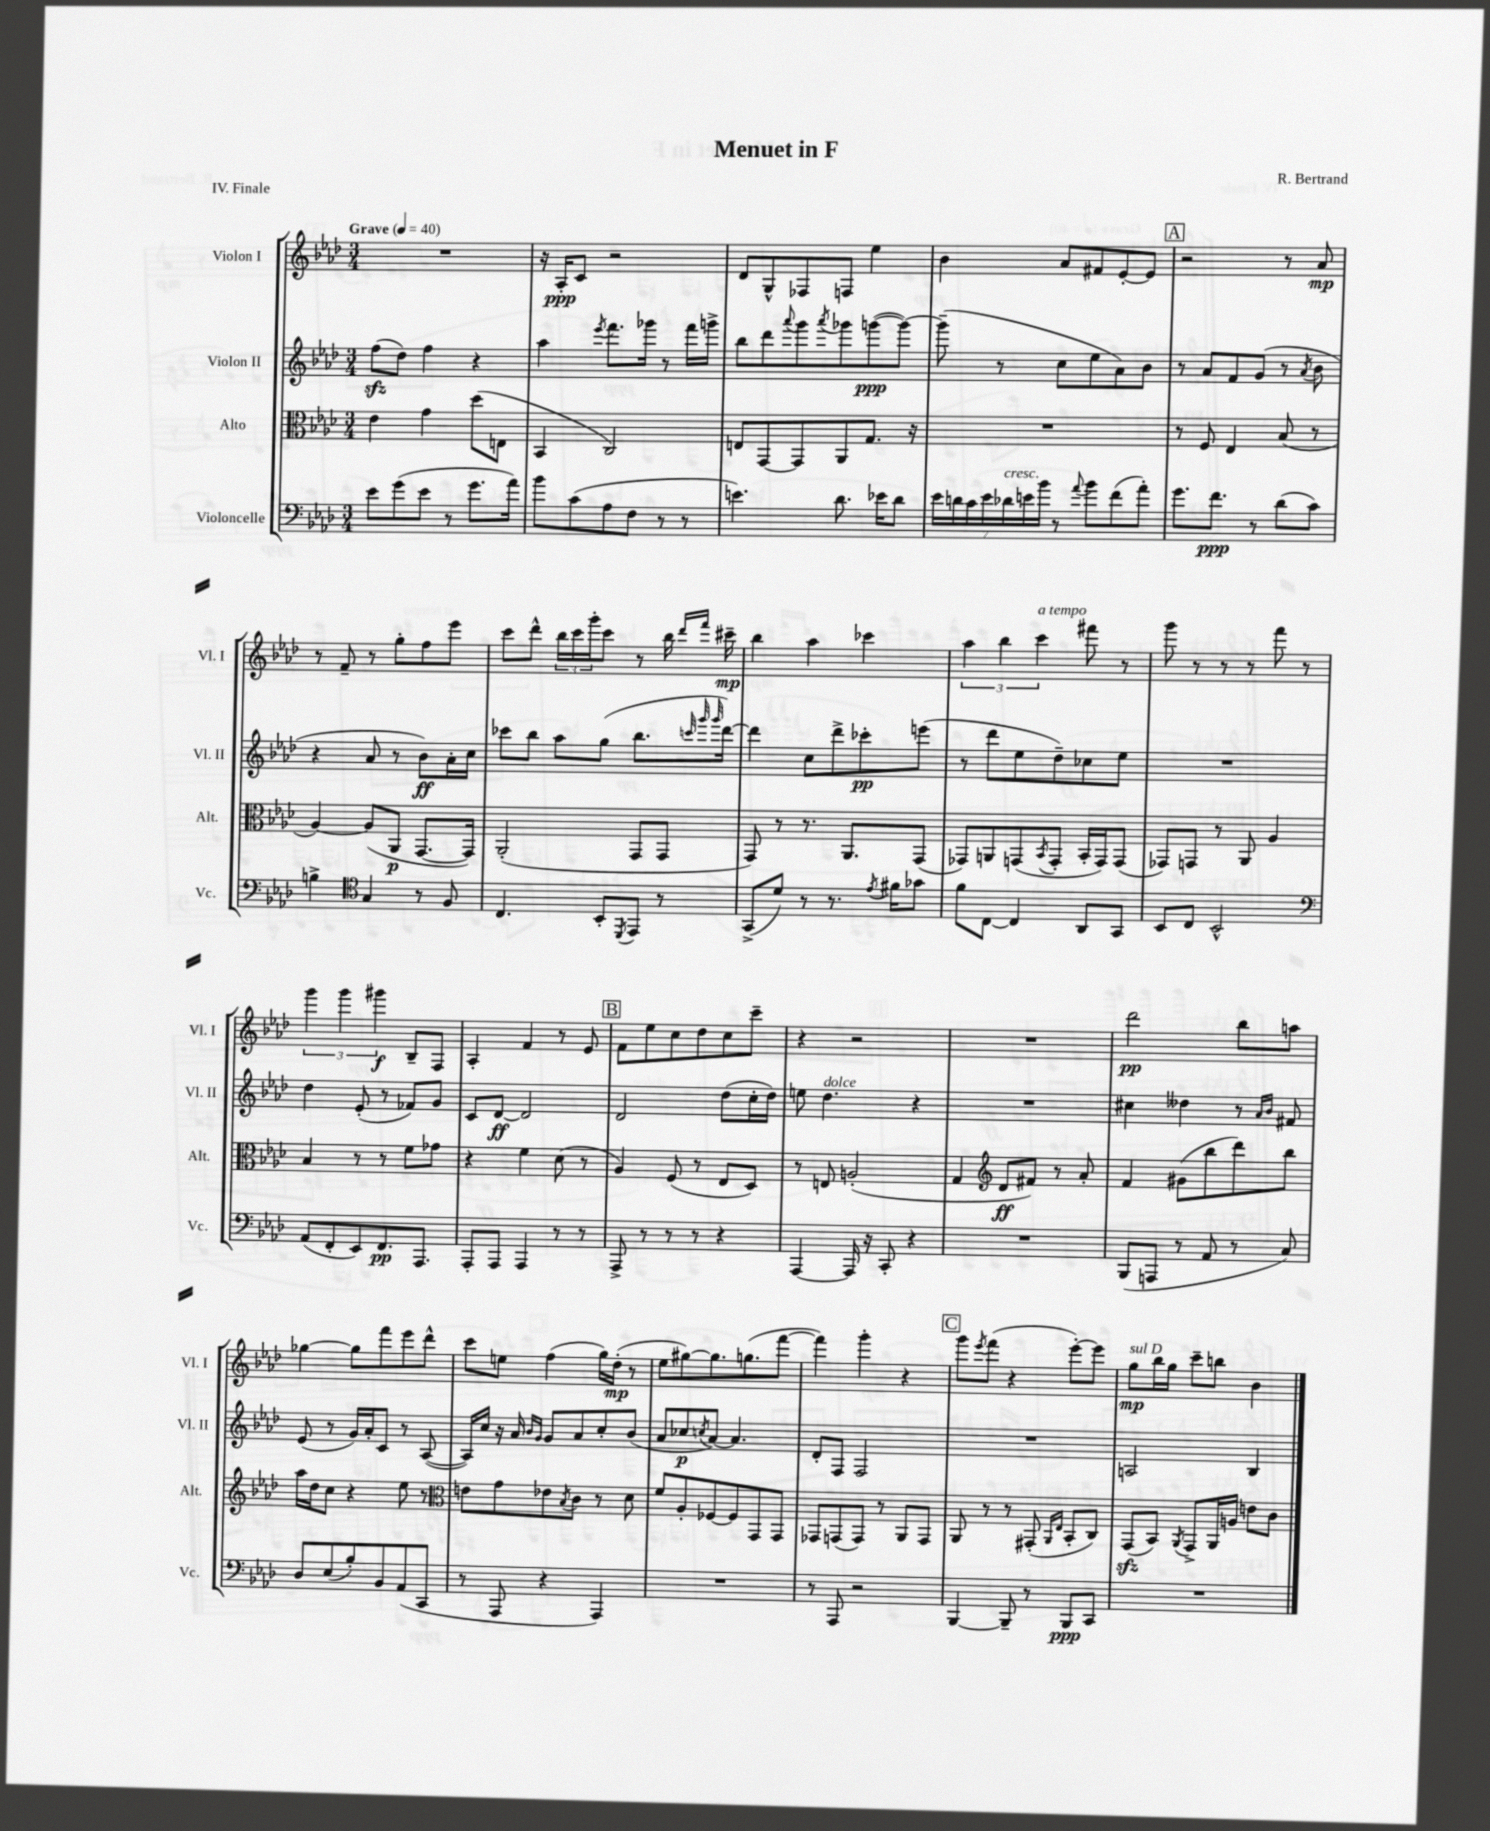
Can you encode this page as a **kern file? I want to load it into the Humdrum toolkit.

**kern	**dynam	**kern	**dynam	**kern	**dynam	**kern	**dynam
*part4	*part4	*part3	*part3	*part2	*part2	*part1	*part1
*staff4	*staff4	*staff3	*staff3	*staff2	*staff2	*staff1	*staff1
*I"Violoncelle	*	*I"Alto	*	*I"Violon II	*	*I"Violon I	*
*I'Vc.	*	*I'Alt.	*	*I'Vl. II	*	*I'Vl. I	*
*clefF4	*	*clefC3	*	*clefG2	*	*clefG2	*
*k[b-e-a-d-]	*	*k[b-e-a-d-]	*	*k[b-e-a-d-]	*	*k[b-e-a-d-]	*
*M3/4	*	*M3/4	*	*M3/4	*	*M3/4	*
*MM40	*	*MM40	*	*MM40	*	*MM40	*
=1	=1	=1	=1	=1	=1	=1	=1
!	!	!	!	!	!	!LO:TX:a:B:t=Grave	!
8e-\L	.	4e-\	.	(8ffzz\L	.	2.r	.
(8g\	.	.	.	8dd-\J)	.	.	.
8e-\J	.	4g\	.	4ff\	.	.	.
8r	.	.	.	.	.	.	.
8.g\L	.	(8dd-\L	.	4r	.	.	.
.	.	8En\J	.	.	.	.	.
16a-\Jk)	.	.	.	.	.	.	.
=2	=2	=2	=2	=2	=2	=2	=2
8b-\L	.	4BB-/	.	4aa-\	.	16r	.
.	.	.	.	.	.	16A-'/KL	ppp
(8c\	.	.	.	.	.	8c/J	.
.	.	.	.	8qeee-/	.	.	.
8A-\	.	2C/)	.	8.fff\L	.	2r	.
8F\J	.	.	.	.	.	.	.
.	.	.	.	16ggg-X\Jk	.	.	.
8r	.	.	.	8r	.	.	.
8r	.	.	.	16fff\LL	.	.	.
.	.	.	.	16gggn^\JJ	.	.	.
=3	=3	=3	=3	=3	=3	=3	=3
4.en\)	.	8En/L	.	8bb-\L	.	8d-/L	.
.	.	[8GG/	.	8ddd-\	.	8G^^/	.
.	.	.	.	8qqaaa-/	.	.	.
.	.	8GG/]	.	8ggg\	.	8F-X/	.
.	.	.	.	8qaaa-/	.	.	.
8.d-\	.	8AA-/	.	8ggg-X\	.	8Fn/J	.
.	.	8.G/J	.	([8gggn\	ppp	4ee-\	.
16e-X\KL	.	.	.	.	.	.	.
8d-\J	.	.	.	8ggg\J_)	.	.	.
.	.	16r	.	.	.	.	.
=4	=4	=4	=4	=4	=4	=4	=4
28e-\LL	.	2.r	.	(8ggg~\]	.	4b-\	.
28dn\	.	.	.	.	.	.	.
28c\	.	.	.	.	.	.	.
28e-\	.	.	.	.	.	.	.
.	.	.	.	8r	.	.	.
!LO:TX:a:i:t=cresc.	!	!	!	!	!	!	!
28d-X\	.	.	.	.	.	.	.
28en\	.	.	.	.	.	.	.
28b-\JJ	.	.	.	.	.	.	.
8r	.	.	.	8cc\L	.	8a-/L	.
8qqa-/	.	.	.	.	.	.	.
8b-\L	.	.	.	8ee-\	.	8f#X/	.
(8f\	.	.	.	8a-\)	.	[8e-'/	.
8a-'\J)	.	.	.	8b-\J	.	8e-/J]	.
!!LO:REH:place=s1:t=A
=5	=5	=5	=5	=5	=5	=5	=5
8.g\L	.	8r	.	8r	.	2r	.
.	.	8F/	.	8a-/L	.	.	.
8.f\J	ppp	.	.	.	.	.	.
.	.	4E-/	.	8f/	.	.	.
8r	.	.	.	(8g/J	.	.	.
(8d-\L	.	(8B-/	.	8r	.	8r	.
.	.	.	.	8qa-/	.	.	.
8c\J)	.	8r	.	8b-\	.	8a-/	mp
!!LO:LB:g=z
=6	=6	=6	=6	=6	=6	=6	=6
4Bn^\	.	[4A-/)	.	4r	.	8r	.
.	.	.	.	.	.	8f~/	.
*clefC4	*	*	*	*	*	*	*
4G/	.	(8A-/L]	.	8a-/	.	8r	.
.	.	8AA-/J	p	8r	.	8gg'\L	.
8r	.	[8.GG/L	.	8b-\L)	ff	8ff\	.
8F/	.	.	.	16a-'\L	.	8eee-\J	.
.	.	16GG/Jk])	.	16cc\JJ	.	.	.
=7	=7	=7	=7	=7	=7	=7	=7
4.C/	.	(2AA-'/	.	8ccc-X\L	.	8ccc\L	.
.	.	.	.	8bb-\J	.	8ddd-^^\J	.
.	.	.	.	8aa-\L	.	24bb-\LL	.
.	.	.	.	.	.	24ccc\	.
.	.	.	.	.	.	24ggg'\J	.
8BB-'/L	.	.	.	(8gg\J	.	8ccc\J	.
8qDD-/	.	.	.	.	.	.	.
8EE-/J	.	8GG/L	.	8.bb-\L	.	8r	.
8r	.	8GG/J	.	.	.	16bb-\	.
.	.	.	.	32qqcccn/	.	.	.
.	.	.	.	32qqggg/	.	16qqddd-/LL	.
.	.	.	.	32qqggg/	.	16qqfff/JJ	.
.	.	.	.	[16ddd-\Jk)	.	16ccc#X~\	mp
=8	=8	=8	=8	=8	=8	=8	=8
(8GG^/L	.	8GG/)	.	4ddd-\]	.	4bb-\	.
8d-/J)	.	8r	.	.	.	.	.
8r	.	8.r	.	8cc\L	.	4aa-\	.
8.r	.	.	.	8ddd-^\	.	.	.
.	.	8.AA-/L	.	.	.	.	.
.	.	.	.	8ccc-X'\	pp	4ccc-X\	.
8qe-/	.	.	.	.	.	.	.
16f#X\KL	.	.	.	.	.	.	.
8g-X\J	.	(8GG/J	.	(8eeen\J	.	.	.
=9	=9	=9	=9	=9	=9	=9	=9
8f\L	.	8GG-X/L)	.	8r	.	6aa-\	.
[8C\J	.	8AAn/	.	8ddd-\L	.	.	.
.	.	.	.	.	.	6bb-\	.
4C/]	.	(8GGn/	.	8ee-\	.	.	.
!	!	!	!	!	!	!LO:TX:a:i:t=a tempo	!
.	.	.	.	.	.	6ccc\	.
.	.	8qBB-/	.	.	.	.	.
.	.	8GG'/J	.	8dd-~\)	.	.	.
8AA-/L	.	16BB-'/LL	.	8cc-X\	.	8fff#X\	.
.	.	16GG/J)	.	.	.	.	.
8GG/J	.	(8GG/J	.	8ee-\J	.	8r	.
=10	=10	=10	=10	=10	=10	=10	=10
8BB-/L	.	8GG-X/L)	.	2.r	.	8ggg\	.
8C/J	.	8GGn/J	.	.	.	8r	.
2BB-^^/	.	8r	.	.	.	8r	.
.	.	8AA-/	.	.	.	8r	.
.	.	4A-/	.	.	.	8fff\	.
.	.	.	.	.	.	8r	.
!!LO:LB:g=z
=11	=11	=11	=11	=11	=11	=11	=11
*clefF4	*	*	*	*	*	*	*
(8AA-/L	.	4B-/	.	4dd-\	.	6ggg\	.
8FF'/	.	.	.	.	.	.	.
.	.	.	.	.	.	6ggg\	.
8EE-/)	.	8r	.	(8e-'/	.	.	.
.	.	.	.	.	.	6ggg#X\	f
8.FF/	pp	8r	.	8r	.	.	.
.	.	8f\L	.	8f-X/L)	.	8B-~/L	.
8.AAA-/J	.	.	.	.	.	.	.
.	.	8g-X\J	.	8g/J	.	8F/J	.
=12	=12	=12	=12	=12	=12	=12	=12
8AAA-'/L	.	4r	.	8c/L	.	4A-'/	.
8AAA-/J	.	.	.	[8d-/J	ff	.	.
4AAA-/	.	4f\	.	2d-/]	.	4f/	.
8r	.	(8d-\	.	.	.	8r	.
8r	.	8r	.	.	.	8e-/	.
!!LO:REH:place=s1:t=B
=13	=13	=13	=13	=13	=13	=13	=13
8AAA-^/	.	4A-/)	.	2d-/	.	8f\L	.
8r	.	.	.	.	.	8ee-\	.
8r	.	(8F/	.	.	.	8cc\	.
8r	.	8r	.	.	.	8dd-\	.
4r	.	8E-/L	.	(8dd-\L	.	8cc\	.
.	.	8D-/J)	.	16cc'\L	.	8ccc~\J	.
.	.	.	.	16dd-\JJ)	.	.	.
=14	=14	=14	=14	=14	=14	=14	=14
[4AAA-/	.	8r	.	8een\	.	4r	.
!	!	!	!	!LO:TX:a:i:t=dolce	!	!	!
.	.	8En/	.	4.dd-\	.	.	.
16AAA-/]	.	(2An'/	.	.	.	2r	.
16r	.	.	.	.	.	.	.
8CC'/	.	.	.	.	.	.	.
4r	.	.	.	4r	.	.	.
=15	=15	=15	=15	=15	=15	=15	=15
2.r	.	4G/	.	2.r	.	2.r	.
*	*	*clefG2	*	*	*	*	*
.	.	8d-/L	ff	.	.	.	.
.	.	8f#X/J)	.	.	.	.	.
.	.	8r	.	.	.	.	.
.	.	8a-'/	.	.	.	.	.
=16	=16	=16	=16	=16	=16	=16	=16
(8BBB-/L	.	4f/	.	4cc#X\	.	2ddd-\	pp
8AAAn/J	.	.	.	.	.	.	.
8r	.	(8g#X\L	.	4dd--X\	.	.	.
8AA-/	.	8bb-\	.	.	.	.	.
8r	.	8ddd-\)	.	8r	.	8bb-\L	.
.	.	.	.	16qqa-/LL	.	.	.
.	.	.	.	16qqb-/JJ	.	.	.
8C/)	.	8bb-\J	.	8f#X/	.	8aan\J	.
!!LO:LB:g=z
=17	=17	=17	=17	=17	=17	=17	=17
8D-/L	.	16aa-\LL	.	(8e-/	.	[4gg-X\	.
.	.	16dd-\J	.	.	.	.	.
(8E-/	.	8cc\J	.	8r	.	.	.
8B-'/)	.	4r	.	16g/LL)	.	8gg-\L]	.
.	.	.	.	16a-'/J	.	.	.
8BB-/	.	.	.	8c/J	.	8fff\	.
(8AA-/	.	8ee-\	.	8r	.	8eee-\	.
8CC/J	.	8r	.	([8A-/	.	8ddd-^^\J	.
=18	=18	=18	=18	=18	=18	=18	=18
*	*	*clefC3	*	*	*	*	*
8r	.	8en\L	.	16A-/LL])	.	8ccc\L	.
.	.	.	.	16cc/JJ	.	.	.
8AAA-/	.	8g\	.	16r	.	8een\J	.
.	.	.	.	16a-/	.	.	.
.	.	.	.	16qqb-/LL	.	.	.
.	.	.	.	16qqg/JJ	.	.	.
4r	.	8e-X\	.	8g/L	.	(4ff\	.
.	.	8qB-/	.	.	.	.	.
.	.	8c\J	.	8a-/	.	.	.
4AAA-/)	.	8r	.	8cc'/	.	16gg\LL)	.
.	.	.	.	.	.	(16dd-'\JJ	mp
.	.	8d-\	.	(8b-/J	.	8r	.
=19	=19	=19	=19	=19	=19	=19	=19
2.r	.	8f/L	.	8a-/L	.	8ee-\L	.
.	.	8A-'/	.	8cc-X/	p	[8gg#X\)	.
.	.	.	.	8qccn/	.	.	.
.	.	[8F-X/	.	[8a-/J)	.	8.gg#\]	.
.	.	8F-/]	.	4.a-/]	.	.	.
.	.	.	.	.	.	(8.ggn\	.
.	.	8GG/	.	.	.	.	.
.	.	8GG/J	.	.	.	[8fff\J	.
=20	=20	=20	=20	=20	=20	=20	=20
8r	.	8GG-X/L	.	8d-'/L	.	4fff\])	.
8AAA-/	.	(8GGn/	.	8F/J	.	.	.
2r	.	8GG/J)	.	2F/	.	4ggg'\	.
.	.	8r	.	.	.	.	.
.	.	8AA-/L	.	.	.	4r	.
.	.	8GG/J	.	.	.	.	.
!!LO:REH:place=s1:t=C
=21	=21	=21	=21	=21	=21	=21	=21
[4BBB-/	.	8AA-/	.	2.r	.	8ggg\L	.
.	.	.	.	.	.	8qeee-/	.
.	.	8r	.	.	.	(8fff\J	.
8BBB-~/]	.	8r	.	.	.	4r	.
8r	.	(8GG#X'/	.	.	.	.	.
.	.	16qqAA-/LL	.	.	.	.	.
.	.	16qqE-/JJ	.	.	.	.	.
8BBB-/L	ppp	8BB-'/L	.	.	.	[8eee-'\L)	.
8CC/J	.	8C/J)	.	.	.	8eee-\J]	.
=22	=22	=22	=22	=22	=22	=22	=22
!	!	!	!	!	!	!LO:TX:a:i:t=sul D	!
2.r	.	(8GGzz/L	.	2An/	.	8gg\L	mp
.	.	8BB-/J)	.	.	.	16bb-\L	.
.	.	.	.	.	.	16gg\JJ	.
.	.	8qAA-/	.	.	.	.	.
.	.	8GG^/L	.	.	.	8ccc~\L	.
.	.	16AA-/L	.	.	.	8bbn\J	.
.	.	16An/JJ	.	.	.	.	.
.	.	8en\L	.	4B-/	.	4b-\	.
.	.	8c\J	.	.	.	.	.
==	==	==	==	==	==	==	==
*-	*-	*-	*-	*-	*-	*-	*-
